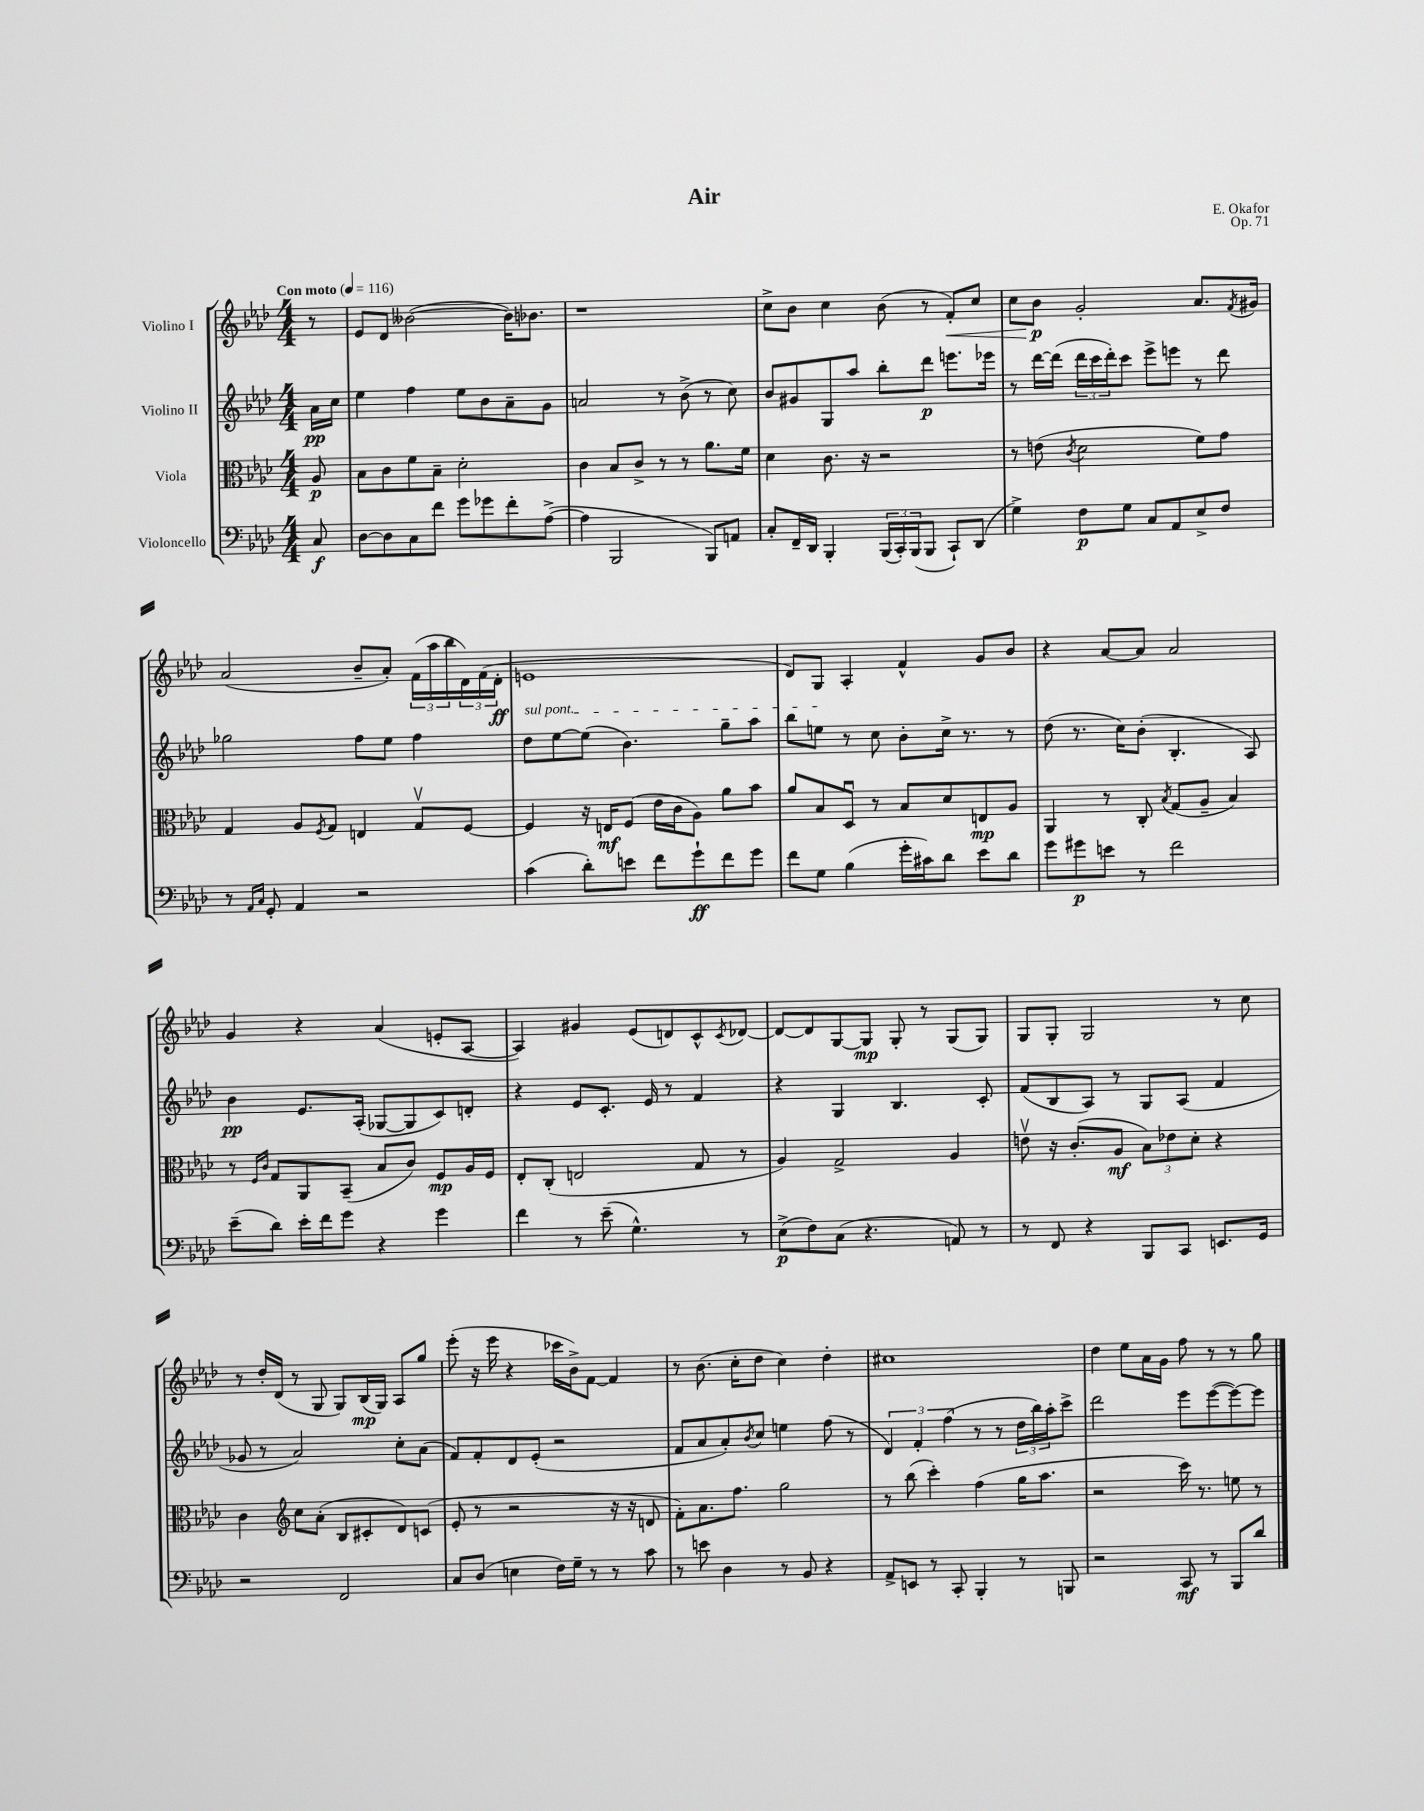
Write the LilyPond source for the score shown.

\header { title = "Air" composer = "E. Okafor" opus = "Op. 71" }
<<
\new StaffGroup <<
\new Staff = "s0" \with { instrumentName = "Violino I" } {
    \clef treble \key aes \major \numericTimeSignature \time 4/4 \partial 8 \tempo "Con moto" 4 = 116
    r8 |
    ees'8 des'8 beses'2~( beses'16) bes'8. |
    r1 |
    c''8-> bes'8 c''4 bes'8( r8 f'8-.\<) c''8 |
    c''8 bes'8\p\! g'2-. aes'8. \acciaccatura { f'8 } gis'16 |
    aes'2( bes'8-- aes'8-.) \tuplet 3/2 { f'16( aes''16 bes''16 } \tuplet 3/2 { des'16) f'16( des'16-.\ff } |
    e'1 |
    des'8) g8 aes4-. f'4-^ g'8 bes'8 |
    r4 aes'8~ aes'8 aes'2 |
    g'4 r4 aes'4( e'8-. aes8~ |
    aes4) gis'4 ees'8( d'8) c'8-^ \acciaccatura { c'8 } des'8~ |
    des'8~ des'8 g8~ g8\mp g8-. r8 g8( g8) |
    g8 g8-. g2 r8 c''8 |
    r8 des''16-. des'16( r8 g8 g8) bes16\mp( g16) aes8 g''8 |
    ees'''8-.( r16 ees'''16 r4 ces'''16 bes'16->) f'8~ f'4 |
    r8 bes'8.( c''16-. des''8 c''4) des''4-. |
    cis''1 |
    des''4 ees''8 aes'16 g'16 f''8 r8 r8 g''8 \bar "|." |
}
\new Staff = "s1" \with { instrumentName = "Violino II" } {
    \clef treble \key aes \major \numericTimeSignature \time 4/4 \partial 8
    aes'16\pp c''16 |
    ees''4 f''4 ees''8 bes'8 aes'8-- g'8 |
    a'2 r8 bes'8->( r8 c''8) |
    bes'8 gis'8 g8 aes''8 bes''8-. des'''8\p e'''8. ees'''16 |
    r8 des'''16~ des'''16( \tuplet 3/2 { des'''16 c'''16 des'''16-.) } c'''8 ees'''8-> e'''8 r8 des'''8 |
    ges''2 f''8 ees''8 f''4 |
    \once \override TextSpanner.bound-details.left.text = \markup { \italic "sul pont." } des''8\startTextSpan ees''8~ ees''8( bes'4.) g''8-- aes''8 |
    bes''8 e''8\stopTextSpan r8 c''8 bes'8-. c''16-> r8. r8 |
    des''8( r8. c''16) bes'8-.( bes4.-. aes8) |
    bes'4\pp ees'8. aes16-.( ges8~ ges8 c'8) d'8-. |
    r4 ees'8 c'8.-. ees'16 r8 f'4 |
    r4 g4 bes4. c'8-. |
    f'8( bes8 aes8) r8 g8 aes8( f'4 |
    ges'8 r8 aes'2) c''8-. aes'8( |
    f'8) f'8-. des'8 ees'8-.( r2 |
    f'8 aes'8 aes'8-.) \acciaccatura { bes'8 } c''8 e''4 f''8( r8 |
    \tuplet 3/2 { des'4) f'4-. f''4( } r8 r8 \tuplet 3/2 { des''16 bes''16) aes''16-. } c'''8-> |
    des'''2 ees'''8 ees'''8~( ees'''8~) ees'''8 \bar "|." |
}
\new Staff = "s2" \with { instrumentName = "Viola" } {
    \clef alto \key aes \major \numericTimeSignature \time 4/4 \partial 8
    aes8\p |
    bes8 c'8 f'8 bes8-- des'2-. |
    c'4 bes8 c'8-> r8 r8 aes'8. f'16 |
    des'4 c'8. r16 r2 |
    r8 e'8( \acciaccatura { c'8 } des'2 f'8) g'8 |
    g4 aes8 \acciaccatura { f8 } g8 e4 g8\upbow f8~ |
    f4 r16 e16\mf f8( ees'16 c'16 aes8) aes'8 bes'8 |
    aes'8 bes8 des8\downbow r8 bes8 des'8 e8\mp aes8 |
    aes,4 r8 c8-. \acciaccatura { bes8 } g8( aes8-- bes4) |
    r8 \grace { f16 c'16 } g8 aes,8 bes,8--( bes8 c'8) f8\mp aes16 f16 |
    ees8-. c8-.( e2 g8 r8 |
    aes4) g2-> aes4 |
    e'8\upbow r16 c'8.-.( aes8\mf \tuplet 3/2 { bes8) ees'8 des'8-. } r4 |
    c'4 \clef treble c''8 aes'8-.( bes8 cis'8-. des'8) c'8( |
    ees'8-. r8 r2 r16 r16 d'8 |
    f'8-.) aes'8. f''8. g''2 |
    r8 bes''8( c'''4-.) f''4( g''16 aes''8. |
    r2 c'''16) r8. e''8 r8 \bar "|." |
}
\new Staff = "s3" \with { instrumentName = "Violoncello" } {
    \clef bass \key aes \major \numericTimeSignature \time 4/4 \partial 8
    c8\f |
    des8~ des8 c8 f'8 g'8 ges'8 f'8-. aes8~->( |
    aes4 bes,,2 bes,,8) a,8 |
    c8-. f,16-- des,16 bes,,4-. \tuplet 3/2 { bes,,16( c,16-.) bes,,16( } bes,,8 c,8-!) des,8( |
    g4->) f8\p g8 c8 aes,8 ees8-> f8 |
    r8 \grace { aes,16 c16 } g,8-. aes,4 r2 |
    c'4( des'8-.) e'8 f'8 g'8-!\ff f'8 g'8 |
    f'8 g8 bes4( g'16-. cis'16) des'8 ees'8 des'8 |
    g'8 gis'8\p e'8 r8 f'2 |
    ees'8--( des'8) ees'16-. f'16 g'8 r4 g'4 |
    f'4 r8 ees'8--( g4.-^) r8 |
    ees8->\p( f8) c8( r4. a,8) r8 |
    r8 f,8 r4 bes,,8 c,8 e,8. g,16 |
    r2 f,2 |
    c8 des8( e4 f16) g16-- r8 r8 c'8 |
    r8 e'8 des4 r8 bes,8 r4 |
    aes,8-> e,8 r8 c,8-. bes,,4-. r8 b,,8 |
    r2 c,8\mf r8 bes,,8 des'8 \bar "|." |
}
>>
>>
\layout { \context { \Score \remove "Bar_number_engraver" } }
